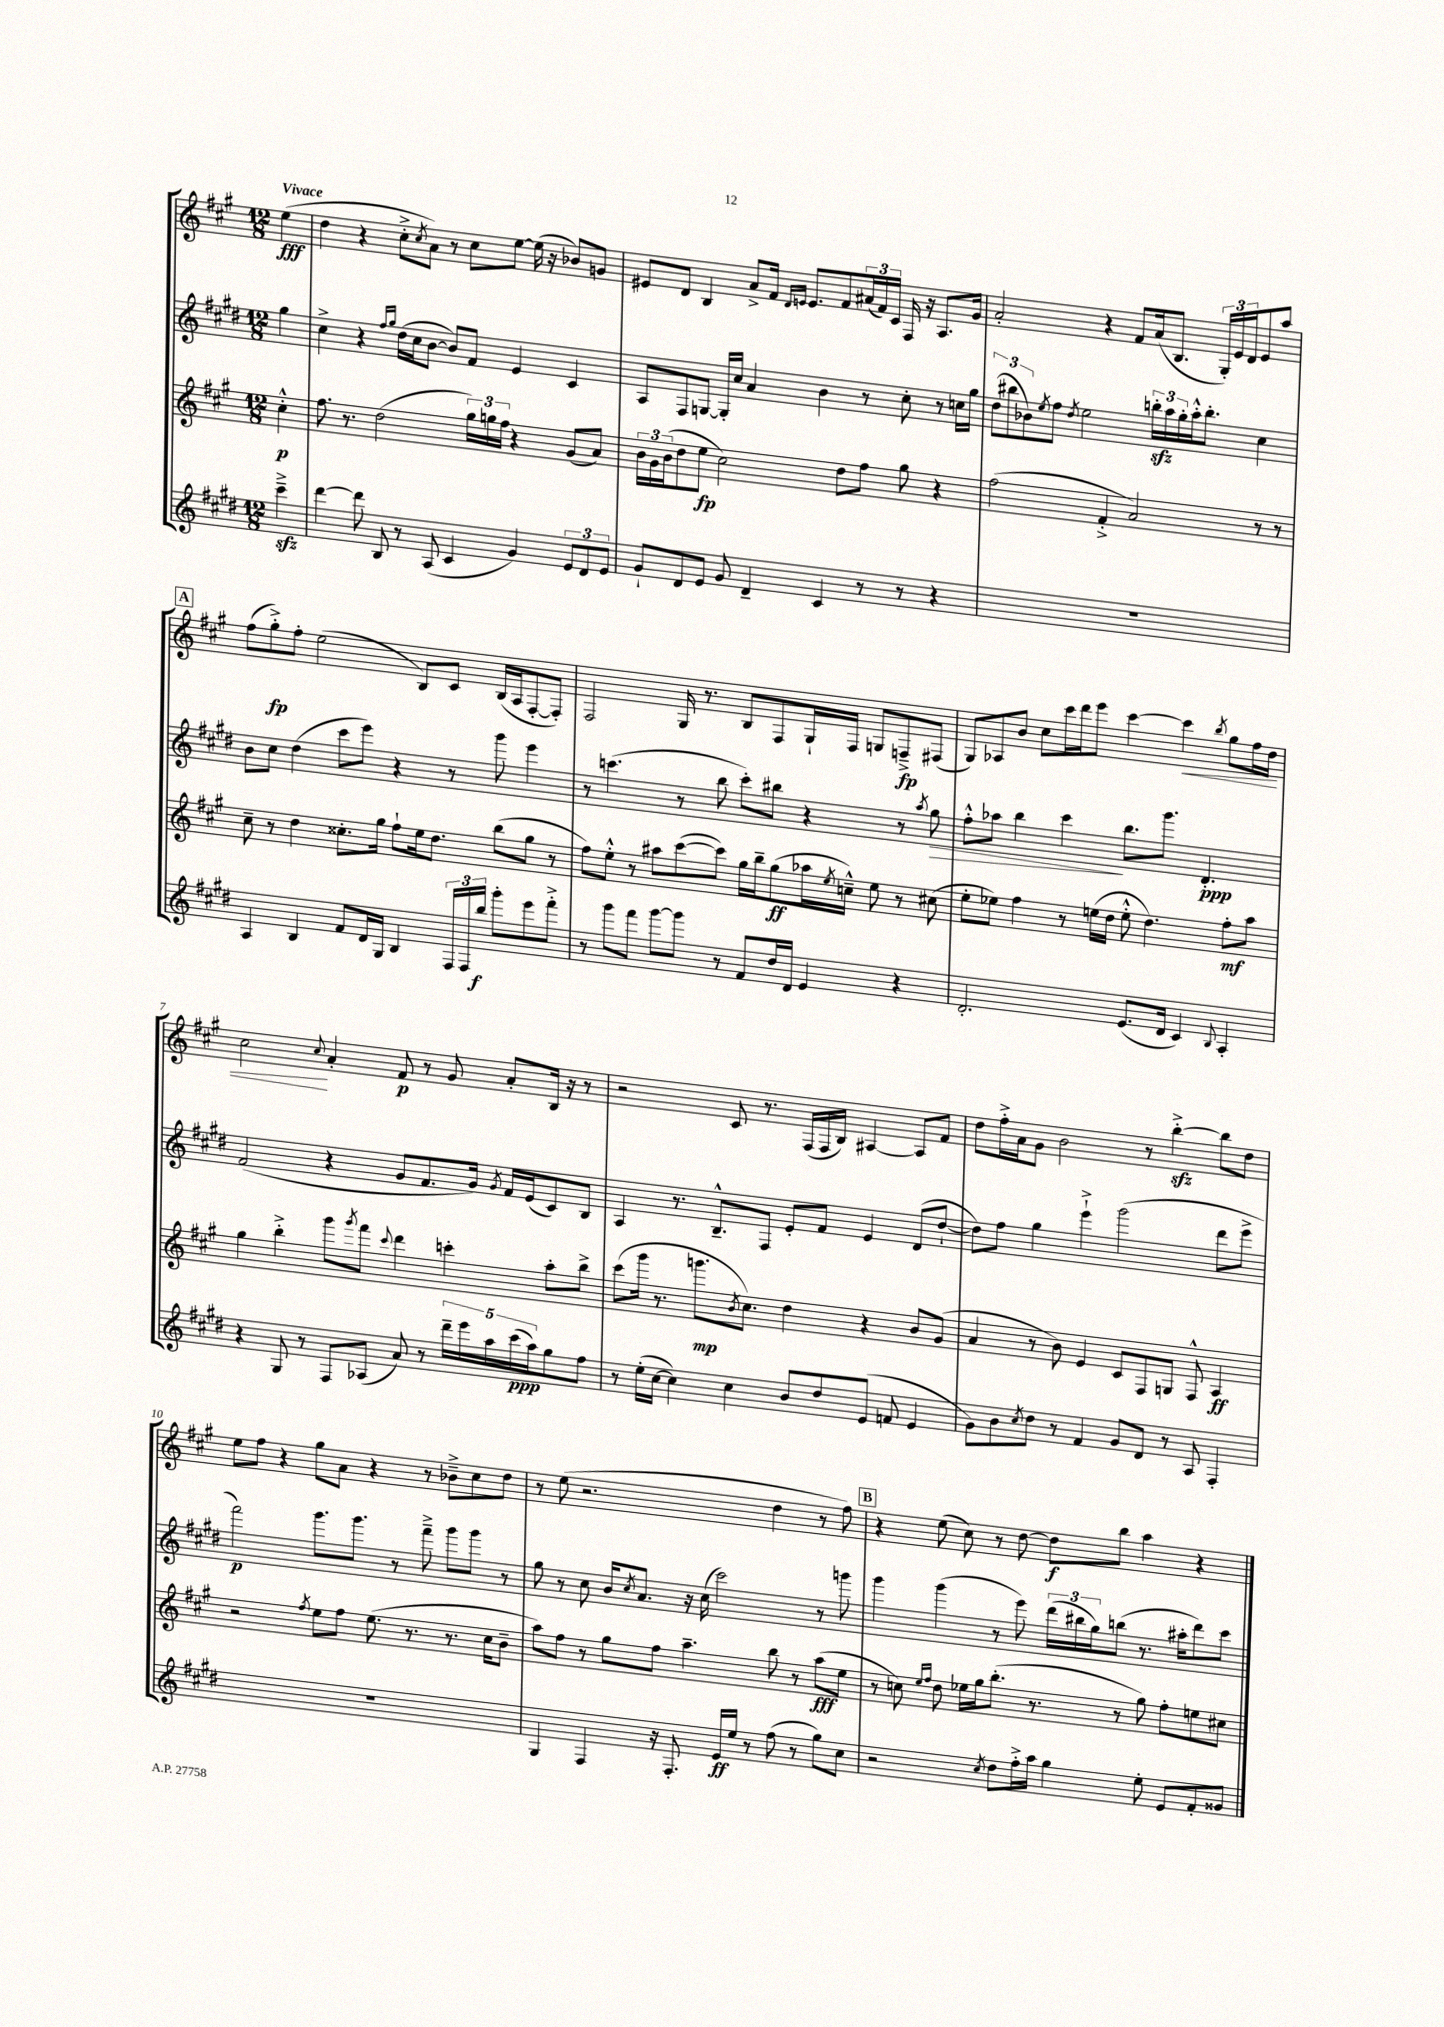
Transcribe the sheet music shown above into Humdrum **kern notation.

**kern	**dynam	**kern	**dynam	**kern	**dynam	**kern	**dynam
*part4	*part4	*part3	*part3	*part2	*part2	*part1	*part1
*staff4	*staff4	*staff3	*staff3	*staff2	*staff2	*staff1	*staff1
*clefG2	*	*clefG2	*	*clefG2	*	*clefG2	*
*k[f#c#g#d#]	*	*k[f#c#g#]	*	*k[f#c#g#d#]	*	*k[f#c#g#]	*
*M12/8	*	*M12/8	*	*M12/8	*	*M12/8	*
=	=	=	=	=	=	=	=
!	!	!	!	!	!	!LO:TX:a:B:t=Vivace	!
4ccc#zz~^\	.	4cc#'^^\	p	4gg#\	.	(4ee\	fff
=1	=1	=1	=1	=1	=1	=1	=1
[4ddd#\	.	8.ff#\	.	4cc#^\	.	4dd\	.
.	.	8.r	.	.	.	.	.
8ddd#\]	.	.	.	4r	.	4r	.
8B/	.	(2dd\	.	.	.	.	.
.	.	.	.	16qqff#/LL	.	.	.
.	.	.	.	16qqgg#/JJ	.	.	.
8r	.	.	.	(16dd#\LL	.	8cc#'^\L	.
.	.	.	.	16cc#\J	.	.	.
.	.	.	.	.	.	8qcc#/	.
(8A/	.	.	.	[8b\J	.	8a\J)	.
4c#/	.	.	.	8b/L])	.	8r	.
.	.	24gg#\LL)	.	8f#/J	.	8cc#\L	.
.	.	24ggn\	.	.	.	.	.
.	.	24ff#\JJ	.	.	.	.	.
4g#/)	.	4r	.	4e/	.	[8ee\J	.
.	.	.	.	.	.	(16ee\]	.
.	.	.	.	.	.	16r	.
12e/L	.	(8g#/L	.	4c#/	.	8b-X/L)	.
12d#/	.	.	.	.	.	.	.
.	.	8a/J)	.	.	.	8gn/J	.
12e/J	.	.	.	.	.	.	.
=2	=2	=2	=2	=2	=2	=2	=2
8g#`/L	.	24b\LL	.	8A/L	.	8e#X/L	.
.	.	24g#\	.	.	.	.	.
.	.	(24b\J	.	.	.	.	.
8d#/	.	8dd\	.	8F#/	.	8d/J	.
8e/J	.	8ee\J	fp	[8Gn/J	.	4B/	.
8g#/	.	2cc#\)	.	16G'/LL]	.	.	.
.	.	.	.	16cc#/JJ	.	.	.
4d#~/	.	.	.	4a/	.	8a^/L	.
.	.	.	.	.	.	16f#/Jk	.
.	.	.	.	.	.	16qqd/LL	.
.	.	.	.	.	.	16qqen/JJ	.
.	.	.	.	.	.	8.e/L	.
4c#/	.	.	.	4b\	.	.	.
.	.	8dd\L	.	.	.	8f#/	.
8r	.	8ff#\J	.	8r	.	(24a#X/L	.
.	.	.	.	.	.	24f#/)	.
.	.	.	.	.	.	24c#/JJ	.
8r	.	8gg#\	.	8cc#'\	.	16F#/	.
.	.	.	.	.	.	16r	.
4r	.	4r	.	8r	.	8.A/L	.
.	.	.	.	16ccn\LL	.	.	.
.	.	.	.	16gg#\JJ	.	16g#/Jk	.
=3	=3	=3	=3	=3	=3	=3	=3
1.r	.	(2ff#\	.	(12dd#\L	.	2a'/	.
.	.	.	.	12bb#X\	.	.	.
.	.	.	.	12b-X\)	.	.	.
.	.	.	.	8qee/	.	.	.
.	.	.	.	8ff#\J	.	.	.
.	.	.	.	8qdd#/	.	.	.
.	.	.	.	2ee\	.	.	.
.	.	4f#'^/	.	.	.	4r	.
.	.	2a/)	.	.	.	8f#/L	.
.	.	.	.	24bbnzz'\LL	.	(16a/k	.
.	.	.	.	24aa\	.	.	.
.	.	.	.	.	.	8.B/J	.
.	.	.	.	24gg#'\	.	.	.
.	.	.	.	16aa'^^\J	.	.	.
.	.	.	.	8.bb'\J	.	.	.
.	.	.	.	.	.	24G#'/LL)	.
.	.	.	.	.	.	24e/	.
.	.	.	.	.	.	24d/J	.
.	.	8r	.	4cc#\	.	8e/	.
.	.	8r	.	.	.	8aa/J	.
!!LO:LB:g=z
!!LO:REH:place=s1:t=A
=4	=4	=4	=4	=4	=4	=4	=4
4A/	.	8cc#~\	.	8b\L	.	(8ff#\L	.
.	.	8r	.	8cc#\J	.	8gg#'^\)	fp
4B/	.	4dd\	.	(4dd#\	.	8ff#'\J	.
.	.	.	.	.	.	(2ee\	.
8f#/L	.	8.cc##X'\L	.	8ccc#\L	.	.	.
16d#/L	.	.	.	8eee\J)	.	.	.
16G#/JJ	.	16gg#\Jk	.	.	.	.	.
4B/	.	8ff#`\L	.	4r	.	.	.
.	.	16ee\k	.	.	.	8B/L)	.
.	.	8.dd\J	.	.	.	.	.
24F#/LL	.	.	.	8r	.	8c#/J	.
24F#/	.	.	.	.	.	.	.
24bb/JJ	f	.	.	.	.	.	.
8ggg#'\L	.	(8bb\L	.	8ggg#\	.	(16B/LL	.
.	.	.	.	.	.	16A/J	.
8eee\	.	8gg#\J	.	4eee\	.	[8F#'/	.
8fff#'^\J	.	8r	.	.	.	8F#'/J])	.
=5	=5	=5	=5	=5	=5	=5	=5
8r	.	8ff#\L)	.	8r	.	2F#/	.
8ggg#\L	.	8ee'^^\J	.	(4.cccn\	.	.	.
8fff#\J	.	8r	.	.	.	.	.
[8ggg#\L	.	8aa#X\L	.	.	.	.	.
8ggg#\J]	.	([8ccc#\	.	8r	.	16G#/	.
.	.	.	.	.	.	8.r	.
8r	.	8ccc#\J])	.	8bb\	.	.	.
8f#/L	.	16gg#\LL	.	8ccc'\L)	.	8B/L	.
.	.	16bb~\J	.	.	.	.	.
16dd#/L	.	(8gg#\	ff	8bb#X\J	.	8F#/	.
16d#/JJ	.	.	.	.	.	.	.
4e/	.	16aa-X\L	.	4r	.	16G#`/L	.
.	.	8qee/	.	.	.	.	.
.	.	16ccn~^^\JJ)	.	.	.	16F#/JJ	.
.	.	8ee\	.	.	.	8Gn/L	.
4r	.	8r	.	8r	.	8Fn~^/	fp
.	.	.	.	8qaa/	.	.	.
!	!	!	!	!	!LO:HP:b	!	!
.	.	(8cc#X\	.	8gg#\	>	(8F#X/J	.
=6	=6	=6	=6	=6	=6	=6	=6
2.d#'/	.	8ee'\L	.	8ff#'^^\L	.	8G#/L)	.
.	.	8ee-X\J)	.	8aa-X\J	.	8A-X/	.
.	.	4ff#\	.	4bb\	.	8b/J	.
.	.	.	.	.	.	8cc#\L	.
.	.	8r	.	4ccc#\	.	16ccc#\L	.
.	.	.	.	.	.	16ddd\J	.
.	.	(16een\LL	.	.	.	8eee\J	.
.	.	16dd\JJ	.	.	.	.	.
(8.e/L	.	8ee'^^\	.	8.bb\L	]	[4ccc#\	.
.	.	4.dd\)	.	.	.	.	.
16d#/Jk	.	.	.	8.ggg#\J	.	.	.
!	!	!	!	!	!	!	!LO:HP:b
4c#/)	.	.	.	.	.	4ccc#\]	<
.	.	.	.	4.d#'/	ppp	.	.
8qqB/	.	.	.	.	.	8qbb/	.
4A'/	.	8ff#'\L	mf	.	.	8gg#\L	.
.	.	8aa\J	.	.	.	16ff#\L	.
.	.	.	.	.	.	16dd\JJ	.
!!LO:LB:g=z
=7	=7	=7	=7	=7	=7	=7	=7
4r	.	4gg#\	.	(2f#/	.	2cc#\	.
8G#/	.	4bb'^\	.	.	.	.	.
8r	.	.	.	.	.	.	.
.	.	.	.	.	.	8qqcc#/	.
8F#/L	.	8ggg#\L	.	4r	.	4a'/	[
.	.	8qggg#/	.	.	.	.	.
(8A-X/J	.	8fff#\J	.	.	.	.	.
.	.	8qqccc#/	.	.	.	.	.
8a/)	.	4ddd\	.	8g#/L	.	8f#/	p
8r	.	.	.	8.f#/	.	8r	.
20ddd#~\LL	.	4cccn'\	.	.	.	8g#/	.
20eee\	.	.	.	.	.	.	.
.	.	.	.	16g#/Jk)	.	.	.
20aa\	.	.	.	.	.	.	.
.	.	.	.	8qg#/	.	.	.
.	.	.	.	16f#/LL	.	8a'/L	.
(20ccc#\	ppp	.	.	.	.	.	.
.	.	.	.	(16e/J	.	.	.
20aa\J)	.	.	.	.	.	.	.
8gg#\	.	8aa'\L	.	8c#/)	.	16B/Jk	.
.	.	.	.	.	.	16r	.
8ff#\J	.	8bb^\J	.	8B/J	.	8r	.
=8	=8	=8	=8	=8	=8	=8	=8
8r	.	(8ccc#\L	.	4A/	.	2r	.
(16ee'\LL	.	16ggg#\Jk	.	.	.	.	.
[16cc#\JJ	.	8.r	.	.	.	.	.
4cc#\])	.	.	.	8.r	.	.	.
.	.	8.gggn\L	mp	.	.	.	.
.	.	.	.	8.B~^^/L	.	.	.
4cc#\	.	.	.	.	.	8c#/	.
.	.	8qb/	.	.	.	.	.
.	.	8.cc#\J)	.	.	.	.	.
.	.	.	.	8F#/J	.	8.r	.
8b/L	.	4dd\	.	8e'/L	.	.	.
.	.	.	.	.	.	(16F#/LL	.
8dd#/	.	.	.	8f#/J	.	16F#/	.
.	.	.	.	.	.	16B/JJ)	.
(8e/J	.	4r	.	4e/	.	[4A#X/	.
8fn/	.	.	.	.	.	.	.
4e/	.	8b/L	.	(8d#/L	.	8A#/L]	.
.	.	(8g#/J	.	[8dd#`/J	.	8f#/J	.
=9	=9	=9	=9	=9	=9	=9	=9
8g#\L)	.	4a/	.	8dd#\L])	.	8dd\L	.
8b\	.	.	.	8ff#\J	.	16ff#'^\L	.
.	.	.	.	.	.	16a\J	.
8qcc#/	.	.	.	.	.	.	.
8dd#\J	.	8r	.	4gg#\	.	8g#\J	.
8r	.	8b\)	.	.	.	2b\	.
4f#/	.	4e/	.	4eee`^\	.	.	.
8g#/L	.	8c#/L	.	(2ggg#\	.	.	.
8d#/J	.	8F#/	.	.	.	8r	.
8r	.	8Gn/J	.	.	.	[4bbzz'^\	.
8A/	.	8F#^^/	.	.	.	.	.
4F#'/	.	4A/	ff	8ddd#\L	.	8bb\L]	.
.	.	.	.	8eee^\J	.	8dd\J	.
!!LO:LB:g=z
=10	=10	=10	=10	=10	=10	=10	=10
1.r	.	2r	.	2fff#\)	p	8ee\L	.
.	.	.	.	.	.	8ff#\J	.
.	.	.	.	.	.	4r	.
.	.	8qff#/	.	.	.	.	.
.	.	8ee\L	.	8.ggg#\L	.	8gg#\L	.
.	.	8ff#\J	.	.	.	8a\J	.
.	.	.	.	8.ggg#\J	.	.	.
.	.	(8.ee\	.	.	.	4r	.
.	.	.	.	8r	.	.	.
.	.	8.r	.	.	.	.	.
.	.	.	.	8fff#~^\	.	8r	.
.	.	8.r	.	8ggg#\L	.	8b-X~^\L	.
.	.	.	.	8ggg#\J	.	8cc#\	.
.	.	16cc#\KL	.	.	.	.	.
.	.	8b~\J	.	8r	.	8dd\J	.
=11	=11	=11	=11	=11	=11	=11	=11
4G#/	.	8aa\L)	.	8gg#\	.	8r	.
.	.	8ff#\J	.	8r	.	(8ee\	.
4F#/	.	8r	.	8cc#\	.	2.r	.
.	.	8gg#\L	.	16b/KL	.	.	.
.	.	.	.	8qcc#/	.	.	.
.	.	.	.	8.a/J	.	.	.
16r	.	8ff#\J	.	.	.	.	.
8.F#'/	.	.	.	.	.	.	.
.	.	4.aa~\	.	16r	.	.	.
.	.	.	.	(16cc#\	.	.	.
16e/LL	ff	.	.	2ccc#\)	.	.	.
16ee/JJ	.	.	.	.	.	.	.
8r	.	.	.	.	.	.	.
(8ff#\	.	8bb\	.	.	.	4dd\	.
8r	.	8r	.	.	.	.	.
8gg#\L)	.	(8aa\L	fff	8r	.	8r	.
8cc#\J	.	8ee\J	.	8gggn\	.	8ff#\)	.
!!LO:REH:place=s1:t=B
=12	=12	=12	=12	=12	=12	=12	=12
2r	.	8r	.	4ggg#\	.	4r	.
.	.	8ccn\)	.	.	.	.	.
.	.	16qqee/LL	.	.	.	.	.
.	.	16qqff#/JJ	.	.	.	.	.
.	.	8dd\	.	(4ggg#\	.	(8ee\	.
.	.	16ee-X\LL	.	.	.	8cc#\)	.
.	.	16gg#\J	.	.	.	.	.
8qcc#/	.	.	.	.	.	.	.
8dd#\L	.	(8.bb'\J	.	8r	.	8r	.
16ff#'^\L	.	.	.	8eee\)	.	[8dd\	.
16aa\JJ	.	8.r	.	.	.	.	.
4gg#\	.	.	.	(24ddd#\LL	.	8dd\L]	f
.	.	.	.	24bb#X\	.	.	.
.	.	.	.	24gg#\J)	.	.	.
.	.	8r	.	(8bbn\J	.	8bb\J	.
8ee'\	.	8gg#\)	.	8.r	.	4aa\	.
8e/L	.	8ff#'\L	.	.	.	.	.
.	.	.	.	16aa#X'\KL	.	.	.
8f#'/	.	8een\	.	8ddd#\)	.	4r	.
8g##X/J	.	8cc#X\J	.	8ccc#\J	.	.	.
==	==	==	==	==	==	==	==
*-	*-	*-	*-	*-	*-	*-	*-
